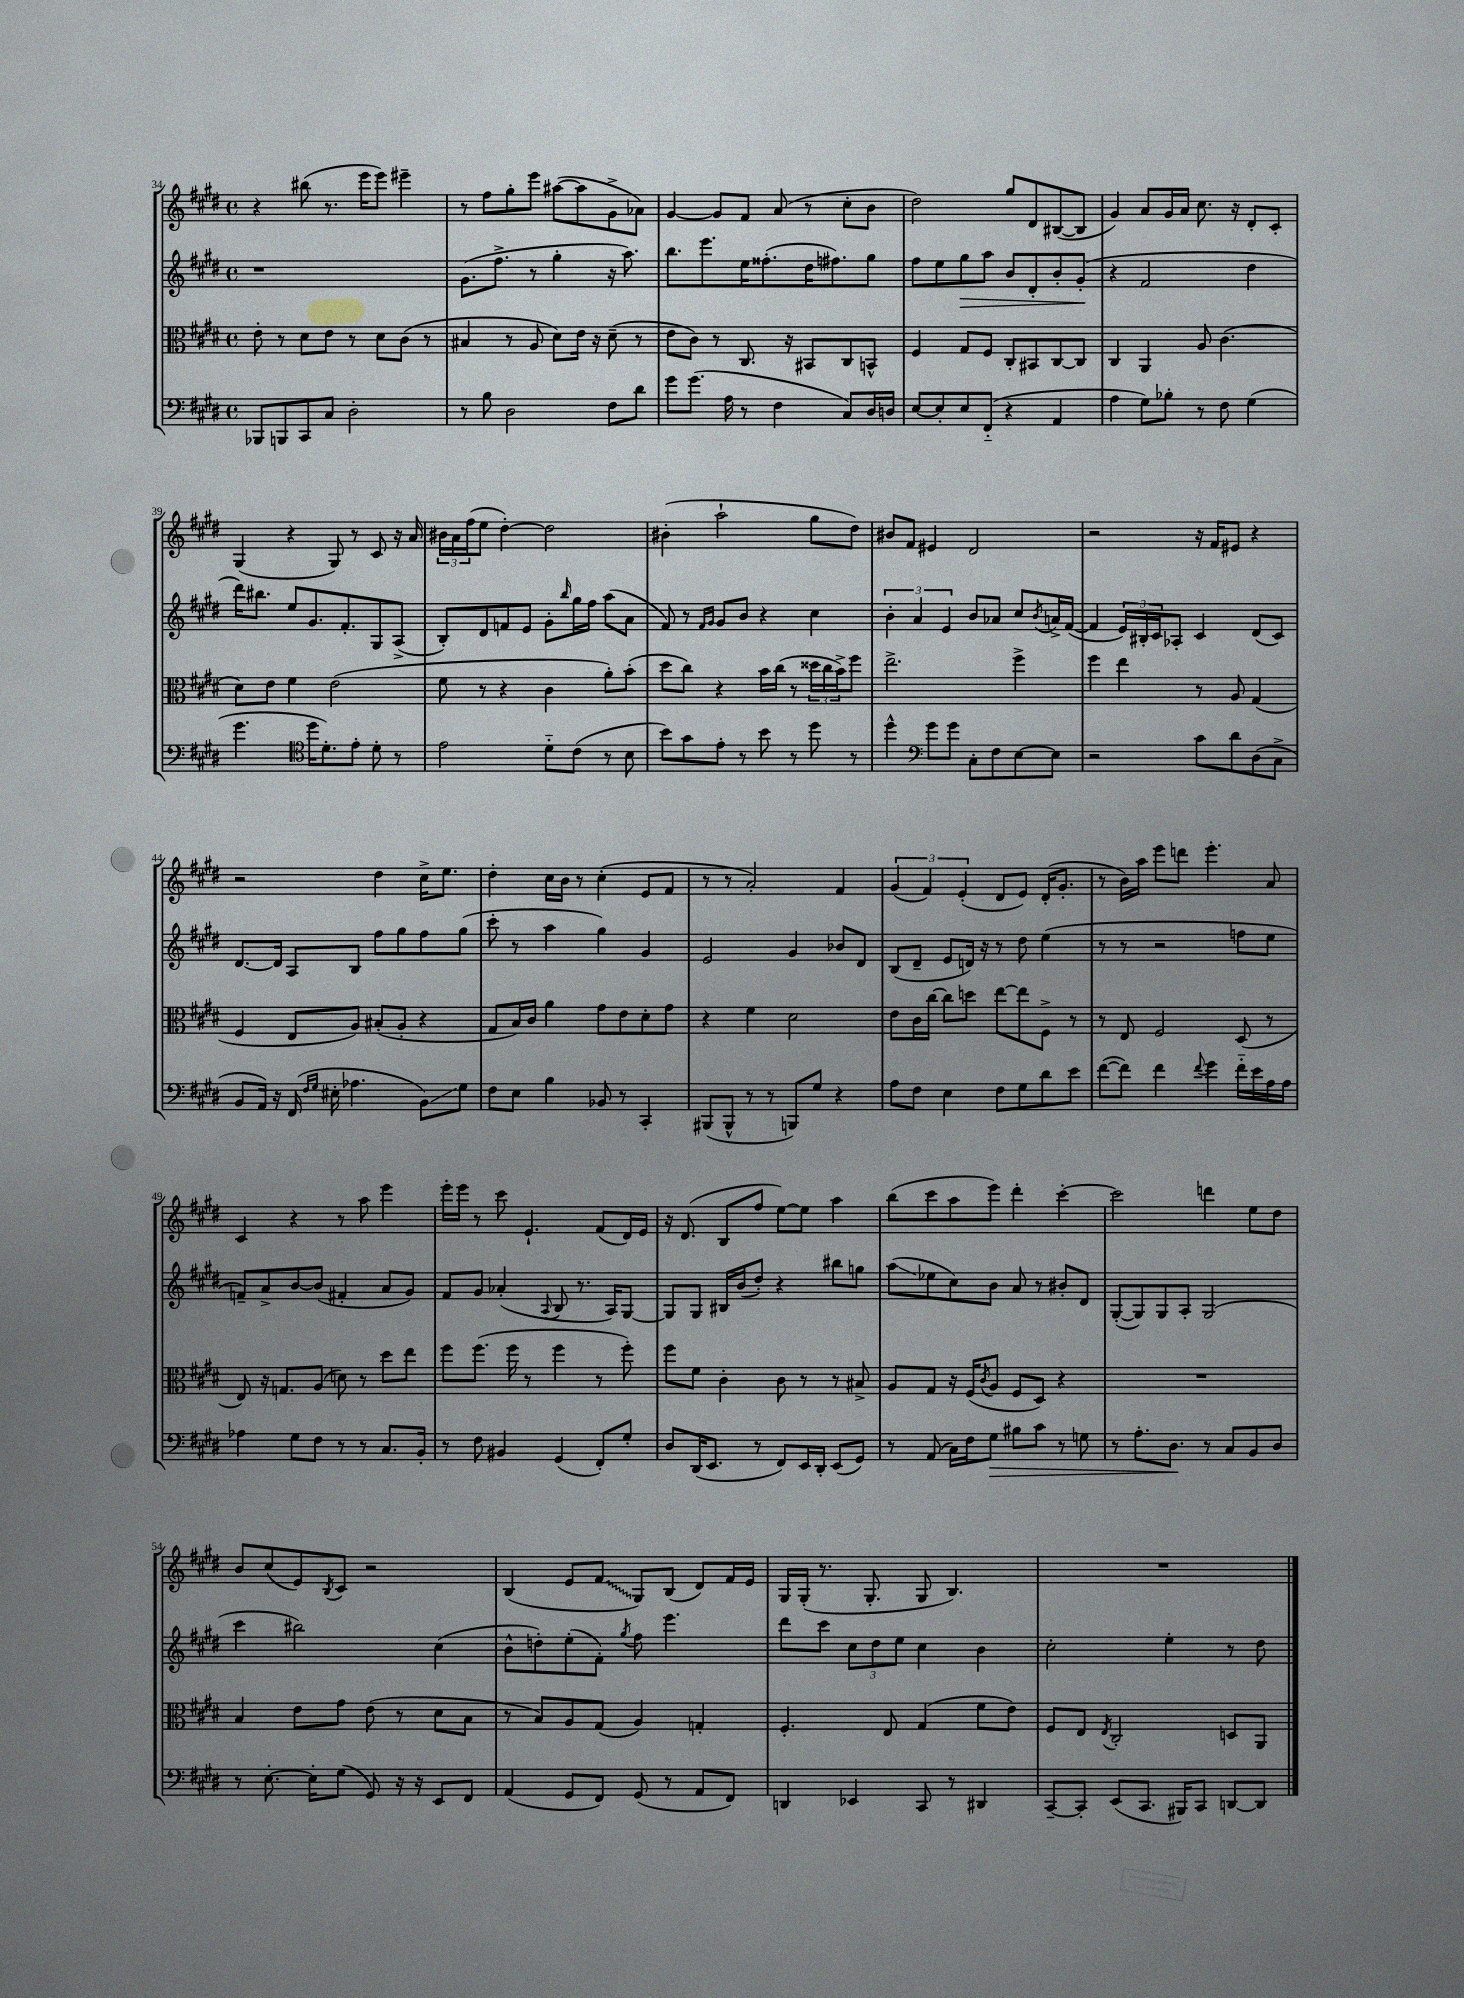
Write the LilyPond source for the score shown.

<<
\new StaffGroup <<
\new Staff = "s0" {
    \clef treble \key e \major \defaultTimeSignature \time 4/4
    r4 bis''8( r8. e'''16 e'''8) eis'''4-- |
    r8 fis''8 gis''8-. e'''8 ais''8~( ais''8 gis'8-> aes'8) |
    gis'4~ gis'8 fis'8 a'8( r8 cis''8-. b'8 |
    dis''2) gis''8 dis'8 bis8~( bis8 |
    gis'4) a'8 gis'16 a'16 cis''8. r16 dis'8-. cis'8-. |
    gis4( r4 gis8) r8 cis'8 r16 a'16 |
    \tuplet 3/2 { bis'16 a'16 fis''16( } e''8 dis''4~-.) dis''2 |
    bis'4-.( a''2-! gis''8 dis''8) |
    bis'8 fis'8 eis'4 dis'2 |
    r2 r16 fis'16 eis'8 r4 |
    r2 dis''4 cis''16-> e''8. |
    dis''4-. cis''16 b'16 r8 cis''4-.( e'8 fis'8 |
    r8 r8 a'2-.) fis'4 |
    \tuplet 3/2 { gis'4( fis'4) e'4-.( } dis'8 e'8) dis'16-.( gis'8.-. |
    r8 b'16) a''16 e'''8 d'''8 e'''4.-. a'8 |
    cis'4 r4 r8 a''8 e'''4 |
    e'''16-. e'''16 r8 cis'''8 e'4.-! fis'8( dis'16) e'16 |
    r16 dis'8.( b8 fis''8 e''8~) e''8 a''4 |
    b''8( cis'''8 a''8 e'''8) dis'''4-. cis'''4~-. |
    cis'''2 d'''4 e''8 dis''8 |
    b'8 cis''8( e'8) \acciaccatura { b8 } cis'8 r2 |
    b4( e'8 \once \override Glissando.style = #'zigzag fis'8\glissando gis8) b8( dis'8) fis'16 e'16 |
    gis16 gis16-.( r8. gis8.-. gis8 b4.) |
    R1 \bar "|." |
}
\new Staff = "s1" {
    \clef treble \key e \major \defaultTimeSignature \time 4/4
    r1 |
    gis'8.( fis''8.-> r8 gis''4-. r16 a''8.) |
    b''8. e'''8. e''16 fisis''8.-.( dis''16 fis''8.) gis''8 |
    fis''8 e''8 gis''8\> a''8 b'8 dis'8-. b'8-. gis'8-.\!( |
    r4 fis'2 dis''4 |
    dis'''16) bis''8. e''8 gis'8. fis'8.-. gis8 a8->( |
    b8-.) dis'8 f'8 e'8 gis'8-. \grace { b''16 } gis''16 fis''16 a''8( a'8 |
    fis'8) r8 \grace { fis'16 gis'16 } gis'8 b'8 r4 cis''4 |
    \tuplet 3/2 { b'4-. a'4 e'4 } b'8 aes'8 cis''8 \acciaccatura { b'8 } a'16-> fis'16~( |
    fis'4 \tuplet 3/2 { e'16) bis16-. cis'16 } aes8-. cis'4 dis'8( cis'8) |
    dis'8.~ dis'16 a8 b8 fis''8 gis''8 fis''8 gis''8( |
    cis'''8-. r8 a''4 gis''4) gis'4 |
    e'2 gis'4 bes'8 dis'8 |
    b8( dis'8-- e'8 d'16) r16 r8 dis''8 e''4( |
    r8 r8 r2 f''8 e''8 |
    f'8--) a'8-> b'8~ b'8( fis'4-. a'8 gis'8) |
    fis'8 gis'8 aes'4-.( \appoggiatura { a8 } b8 r8. a16) gis8~ |
    gis8 gis8 bis16 b'16( dis''8-.) r4 bis''8 g''8 |
    a''8\glissando( ees''8 cis''8) b'8 a'8 r8 bis'8-. dis'8 |
    gis8~-.( gis8) gis8 a8-. gis2( |
    cis'''4 bis''2) cis''4( |
    b'8-^ d''8-.) e''8-.( fis'8-.) \acciaccatura { gis''8 } fis''8 e'''4. |
    dis'''8 cis'''8 \tuplet 3/2 { cis''8 dis''8 e''8 } cis''4 b'4 |
    cis''2-. e''4-. r8 dis''8 \bar "|." |
}
\new Staff = "s2" {
    \clef alto \key e \major \defaultTimeSignature \time 4/4
    e'8-. r8 dis'8 e'8 r8 dis'8 cis'8( r8 |
    bis4 r8 a8 dis'8) e'16 r16 dis'8--( r8 |
    e'8 cis'8) r8 cis8. r16 bis,8 cis8 b,8-^ |
    fis4 gis8 fis8 cis8-. bis,8 cis8~ cis8 |
    cis4 a,4 a8 cis'4.( |
    dis'8) e'8 fis'4 e'2( |
    fis'8 r8 r4 cis'4 a'8-.) b'8-.( |
    dis''8 cis''8) r4 b'16 cis''16( r8 \tuplet 3/2 { disis''16 cis''16 b'16->) } fis''8 |
    e''2.-> fis''4-> |
    fis''4 e''4 r8 a8 gis4( |
    fis4 e8 a8) bis8-.( a8-. r4 |
    gis8 b16) cis'16 a'4 gis'8 e'8 dis'8-. gis'8 |
    r4 fis'4 dis'2 |
    e'8 cis'16 cis''16~ cis''8 d''8 e''8~ e''8 fis8-> r8 |
    r8 e8 fis2 dis8( r8 |
    e8) r16 g8. a8( d'8) r8 dis''8 e''8 |
    fis''8 fis''8.( fis''16 r8 fis''4 r8 fis''8-.) |
    fis''8 fis'8 cis'4-. cis'8 r8 r8 bis8-> |
    a8 gis8 r16 fis16( \acciaccatura { cis'8 } a8 fis8 dis8) r4 |
    R1 |
    b4 e'8 gis'8 e'8( r8 dis'8 b8 |
    r8 b8) a8 gis8( a4) g4-. |
    fis4.-. e8 gis4( fis'8 e'8) |
    fis8 e8 \acciaccatura { e8 } cis2-. d8 a,8 \bar "|." |
}
\new Staff = "s3" {
    \clef bass \key e \major \defaultTimeSignature \time 4/4
    bes,,8 b,,8 cis,8 cis8 dis2-. |
    r8 b8 dis2 fis8 dis'8 |
    gis'8 gis'8.( a16 r8 fis4 cis8) dis16 d16 |
    e8~ e8-. e8 fis,8-_( r4 a,4 |
    a4 gis8) bes8-. r8 fis8 gis4( |
    gis'4. \clef tenor dis''16 dis'8.-.) e'8-. dis'8-. r8 |
    e'2 dis'8-_ cis'8( r8 b8 |
    b'8) gis'8 e'8-. r8 b'8 r8 dis''8 r8 |
    dis''4-^ \clef bass gis'8 gis'8 cis8-. fis8 e8~ e8 |
    r2 cis'8 dis'8 dis8( cis8-> |
    b,8 a,16) r16 fis,16( \grace { fis16 gis16 } eis16-. aes4. b,8\glissando) gis8 |
    fis8 e8 b4 bes,8 r8 cis,4-. |
    bis,,8( bis,,8-^ r8 r8 b,,8) gis8 r4 |
    a8 fis8 e4 fis8 gis8 dis'8 e'8 |
    fis'8~( fis'8) fis'4 \appoggiatura { fis'8 } gis'4 fis'16-_ e'16 a16 a16 |
    aes4 gis8 fis8 r8 r8 cis8. b,16-. |
    r8 fis8 bis,4 gis,4( fis,8-.) gis8-. |
    dis8 dis,16( e,8. r8 fis,8) e,16 dis,16-. e,8( gis,8) |
    r8 a,8( cis16) fis16 gis8\> bis8 cis'8 r8 g8 |
    r8 a8.-. dis8.\! r8 cis8 b,8 dis8 |
    r8 e8.~-. e16-. gis8( gis,8) r16 r16 e,8 fis,8 |
    a,4( gis,8 fis,8) gis,8( r8 a,8 fis,8) |
    d,4 ees,4 cis,8 r8 dis,4 |
    cis,8~-- cis,8-. e,8( cis,8. bis,,16) cis,8 d,8~ d,8 \bar "|." |
}
>>
>>
\layout { \context { \Score currentBarNumber = #34 } }
